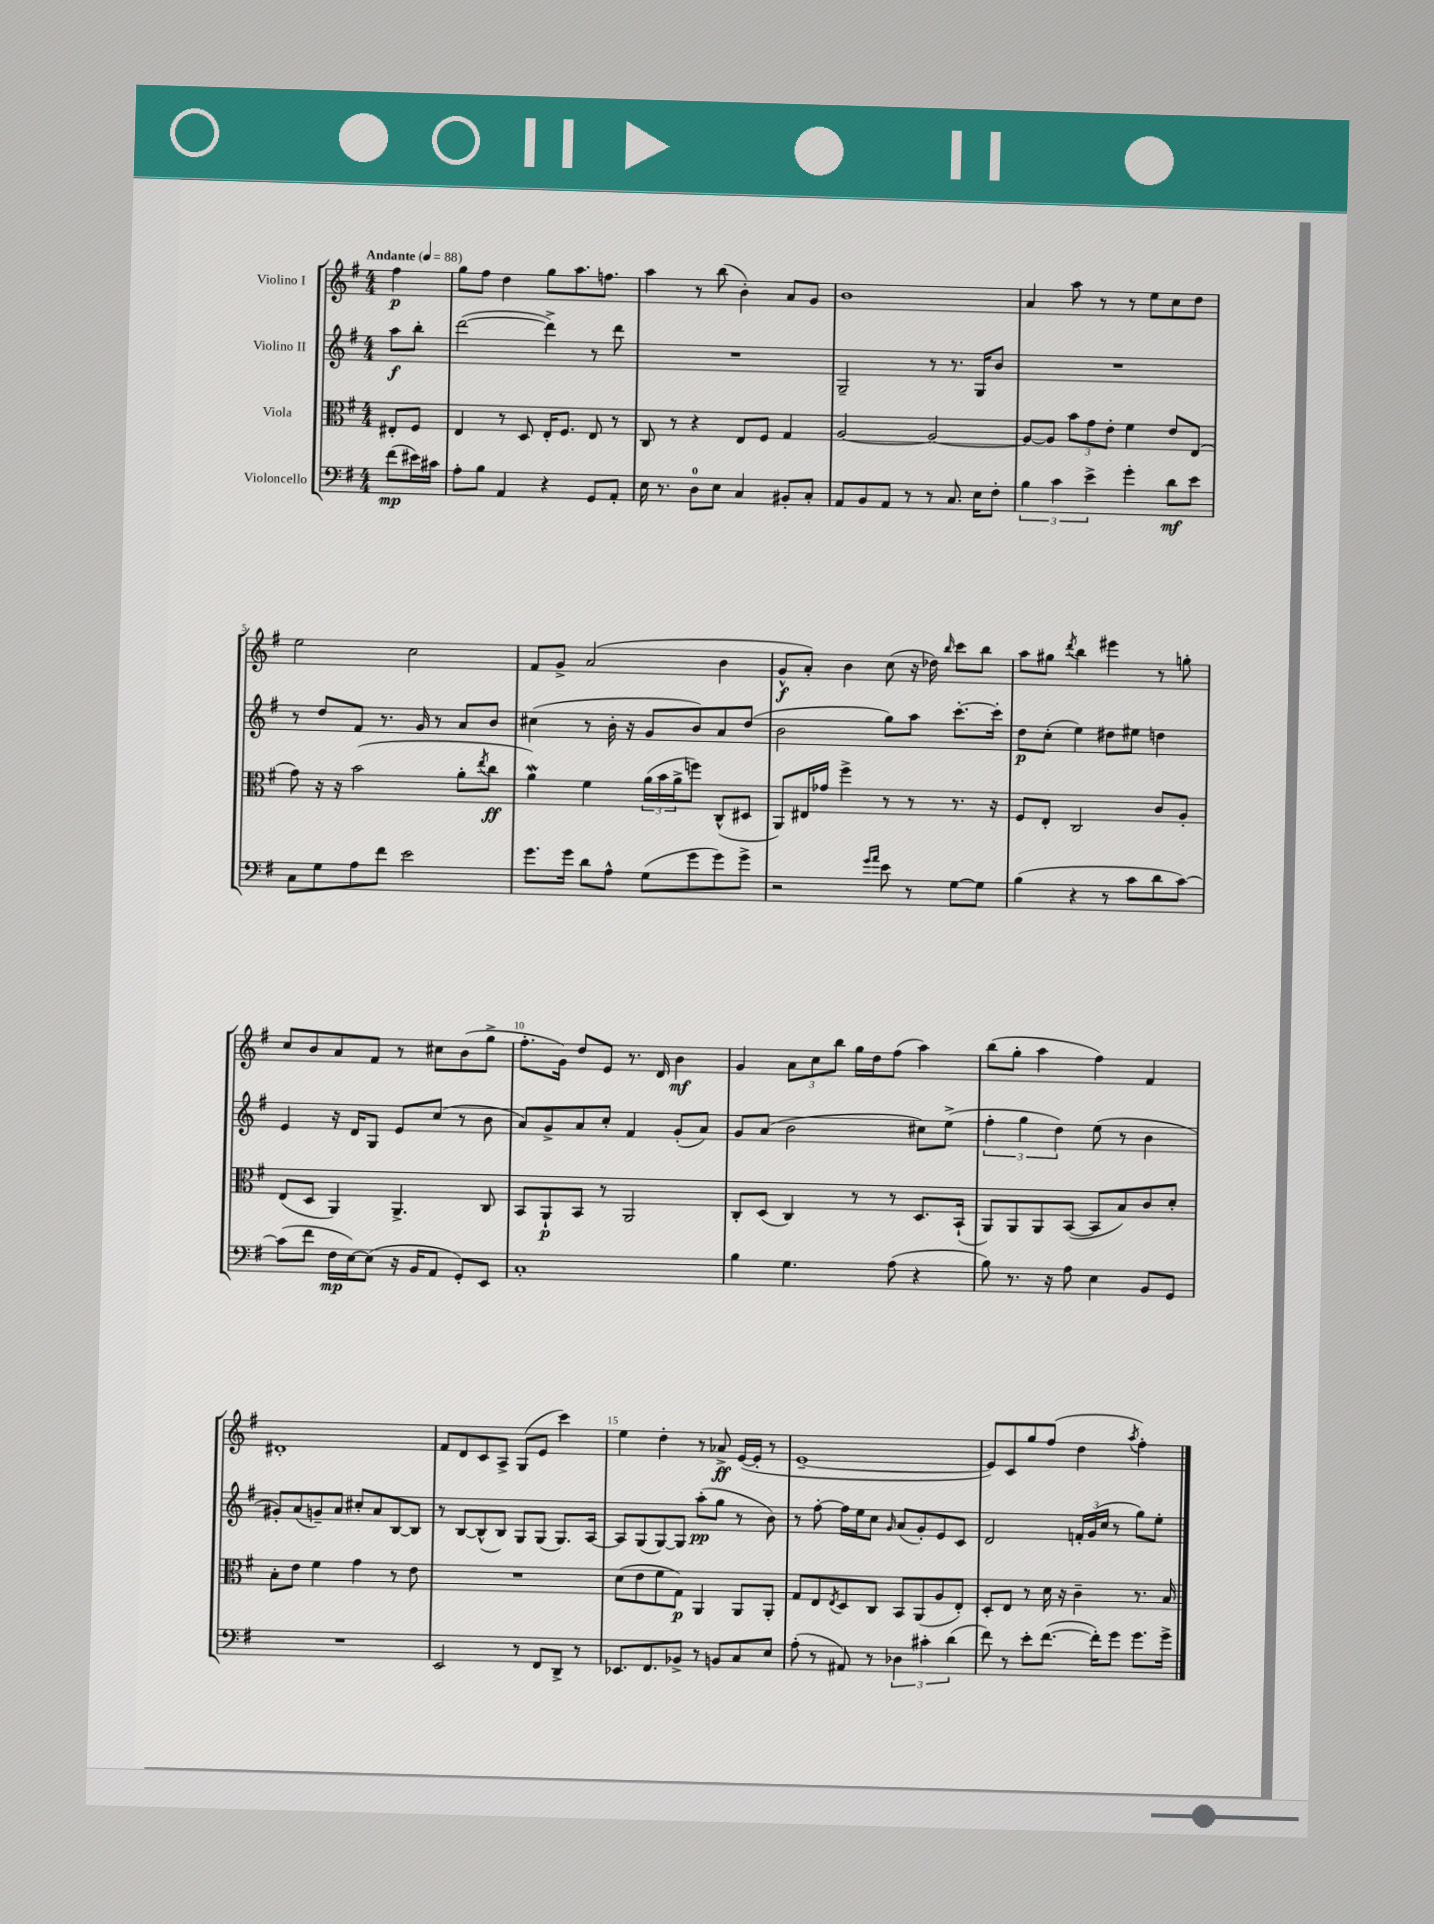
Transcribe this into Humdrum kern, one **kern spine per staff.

**kern	**kern	**kern	**kern
*staff4	*staff3	*staff2	*staff1
*clefF4	*clefC3	*clefG2	*clefG2
*k[f#]	*k[f#]	*k[f#]	*k[f#]
*M4/4	*M4/4	*M4/4	*M4/4
*MM88	*MM88	*MM88	*MM88
(8f#	8E#'	8aa	4ff#
16e#)	8F#	8bb'	.
16c#	.	.	.
=	=	=	=
8A'	4E	([2ddd	8gg
8B	.	.	8ff#
4AA	8r	.	4dd
.	8D	.	.
4r	16E'	4ddd^])	8gg
.	8.F#	.	.
.	.	.	8.aa
8GG	8E	8r	.
.	.	.	8.ff
8AA'	8r	8ddd	.
=	=	=	=
16E	8C	1r	4aa
8.r	.	.	.
.	8r	.	.
8D	4r	.	8r
8E	.	.	(8bb
4C	8E	.	4b')
.	8F#	.	.
8BB#'	4G	.	8a
8C'	.	.	8g
=	=	=	=
8AA	[2A	2G~	1b
8BB	.	.	.
8AA	.	.	.
8r	.	.	.
8r	2A_	8r	.
8.C	.	8.r	.
16E	.	16G	.
8F#'	.	8b	.
=	=	=	=
6B	8A_	1r	4a
.	8A]	.	.
6c	.	.	.
.	12b	.	8aa
6e^	12g	.	.
.	.	.	8r
.	12e'	.	.
4g'	4f#	.	8r
.	.	.	8ee
8d	8e	.	8cc
8e	(8E	.	8dd
=	=	=	=
8C	8g)	8r	2ee
8G	16r	8dd	.
.	16r	.	.
8A	(2b	8f#	.
8f#	.	8.r	.
2e	.	.	2cc
.	.	16g	.
.	.	8r	.
.	8a'	8a	.
.	8qee	.	.
.	8cc	8b	.
=	=	=	=
8.g	4a)	(4cc#	8f#
.	.	.	8g^
16g	.	.	.
8d	4f#	8r	(2a
8A^^	.	16b'	.
.	.	16r	.
(8G	(24a	8g	.
.	24b	.	.
.	24a^	.	.
8g	8ff)	8b)	.
8g)	(8C^^	8a	4b
8g^	8D#	(8dd	.
=	=	=	=
2r	8AA)	2b	8g^^
.	16E#	.	8a')
.	16g-	.	.
.	4ff#^	.	4b
16qqg	.	.	.
16qqa	.	.	.
8e	8r	8gg)	(8cc
8r	8r	8aa	16r
.	.	.	16dd-)
.	.	.	16qqbb
[8G	8.r	[8.ccc'	8ccc
8G]	.	.	8bb
.	16r	16ccc']	.
=	=	=	=
(4B	8F#	8dd	8aa
.	8E'	(8cc'	8gg#
.	.	.	8qddd
4r	2C	4ee)	4bb
8r	.	8dd#	4eee#
8c	.	8ee#	.
8d	8c	4dd	8r
[8c)	8A'	.	8gg'
=	=	=	=
(8c]	(8E	4e	8cc
8f#	8D	.	8b
16F#	4AA)	16r	8a
[16E)	.	16d	.
(8E]	.	8G	8f#
16r	4.AA^	8e	8r
16BB	.	.	.
8AA	.	(8cc	8cc#
8GG')	.	8r	(8b
8EE	8C	8b	8gg^
=	=	=	=
1C'	8BB	8a)	8.ff#'
.	8AA`	8g^	.
.	.	.	16g)
.	8BB	8a	8dd
.	8r	8cc'	8e
.	2AA	4f#	8.r
.	.	.	16d
.	.	(8g'	4b
.	.	8a)	.
=	=	=	=
4B	8C'	8g	4g
.	(8D	(8a	.
4.G	4C)	2b	12a
.	.	.	12cc
.	.	.	12bb
.	8r	.	16gg
.	.	.	16dd
(8A	8r	.	(8ff#
4r	8.D	8cc#)	4aa)
.	.	(8ee^	.
.	(16BB`	.	.
=	=	=	=
8B)	8AA)	6ff#'	(8bb
8.r	8AA	.	8gg'
.	.	6gg	.
.	8AA	.	4aa
16r	.	.	.
.	.	6dd)	.
8A	([8BB	.	.
4E	8BB]	(8ee	4ff#)
.	8B)	8r	.
8BB	8c	4b	4f#
8GG	8d'	.	.
=	=	=	=
1r	8B'	8g#')	1d#'
.	8e	(8a	.
.	4f#	8g~)	.
.	.	8a	.
.	4g	8cc#'	.
.	.	8a	.
.	8r	[8B	.
.	8e	8B]	.
=	=	=	=
2EE	1r	8r	8f#
.	.	[8B	8d
.	.	(8B^^]	8c
.	.	8B)	8A^
8r	.	8G	(8G
8FF#	.	(8G	8e
8DD^	.	8.G)	4ccc)
8r	.	.	.
.	.	[16A	.
=	=	=	=
8.EE-	(8d	8A]	4ee
.	8e	(8G	.
8.FF#	.	.	.
.	8f#	[8G)	4dd'
8BB-^	8G)	8G]	.
8r	4AA	(8aa'	8r
8BB	.	8gg	8a-^
8C	8AA	8r	([16e
.	.	.	16e']
8E	8AA'	8b)	8r
=	=	=	=
(8A'	8G	8r	[1e~
8r	8E	[8ff#'	.
.	8qE	.	.
8AA#)	8D	16ff#]	.
.	.	16ee	.
8r	8C	8cc	.
.	.	16qqg	.
6D-	8BB	(8a	.
.	(8AA	8g')	.
6c#'	.	.	.
.	8A	8e	.
(6d	.	.	.
.	8E')	8c	.
=	=	=	=
8f#)	8D'	2d	8e])
8r	8E	.	8c
8e'	8r	.	8gg
([8.f#	16d	.	(8ff#
.	16r	.	.
.	4c~	24f'	4dd
.	.	(24g	.
16f#'])	.	.	.
.	.	24cc	.
8g	.	8r	.
.	.	.	8qaa
8.g	8.r	8gg)	4ff#')
.	.	8ee'	.
16g^	16B	.	.
==	==	==	==
*-	*-	*-	*-
